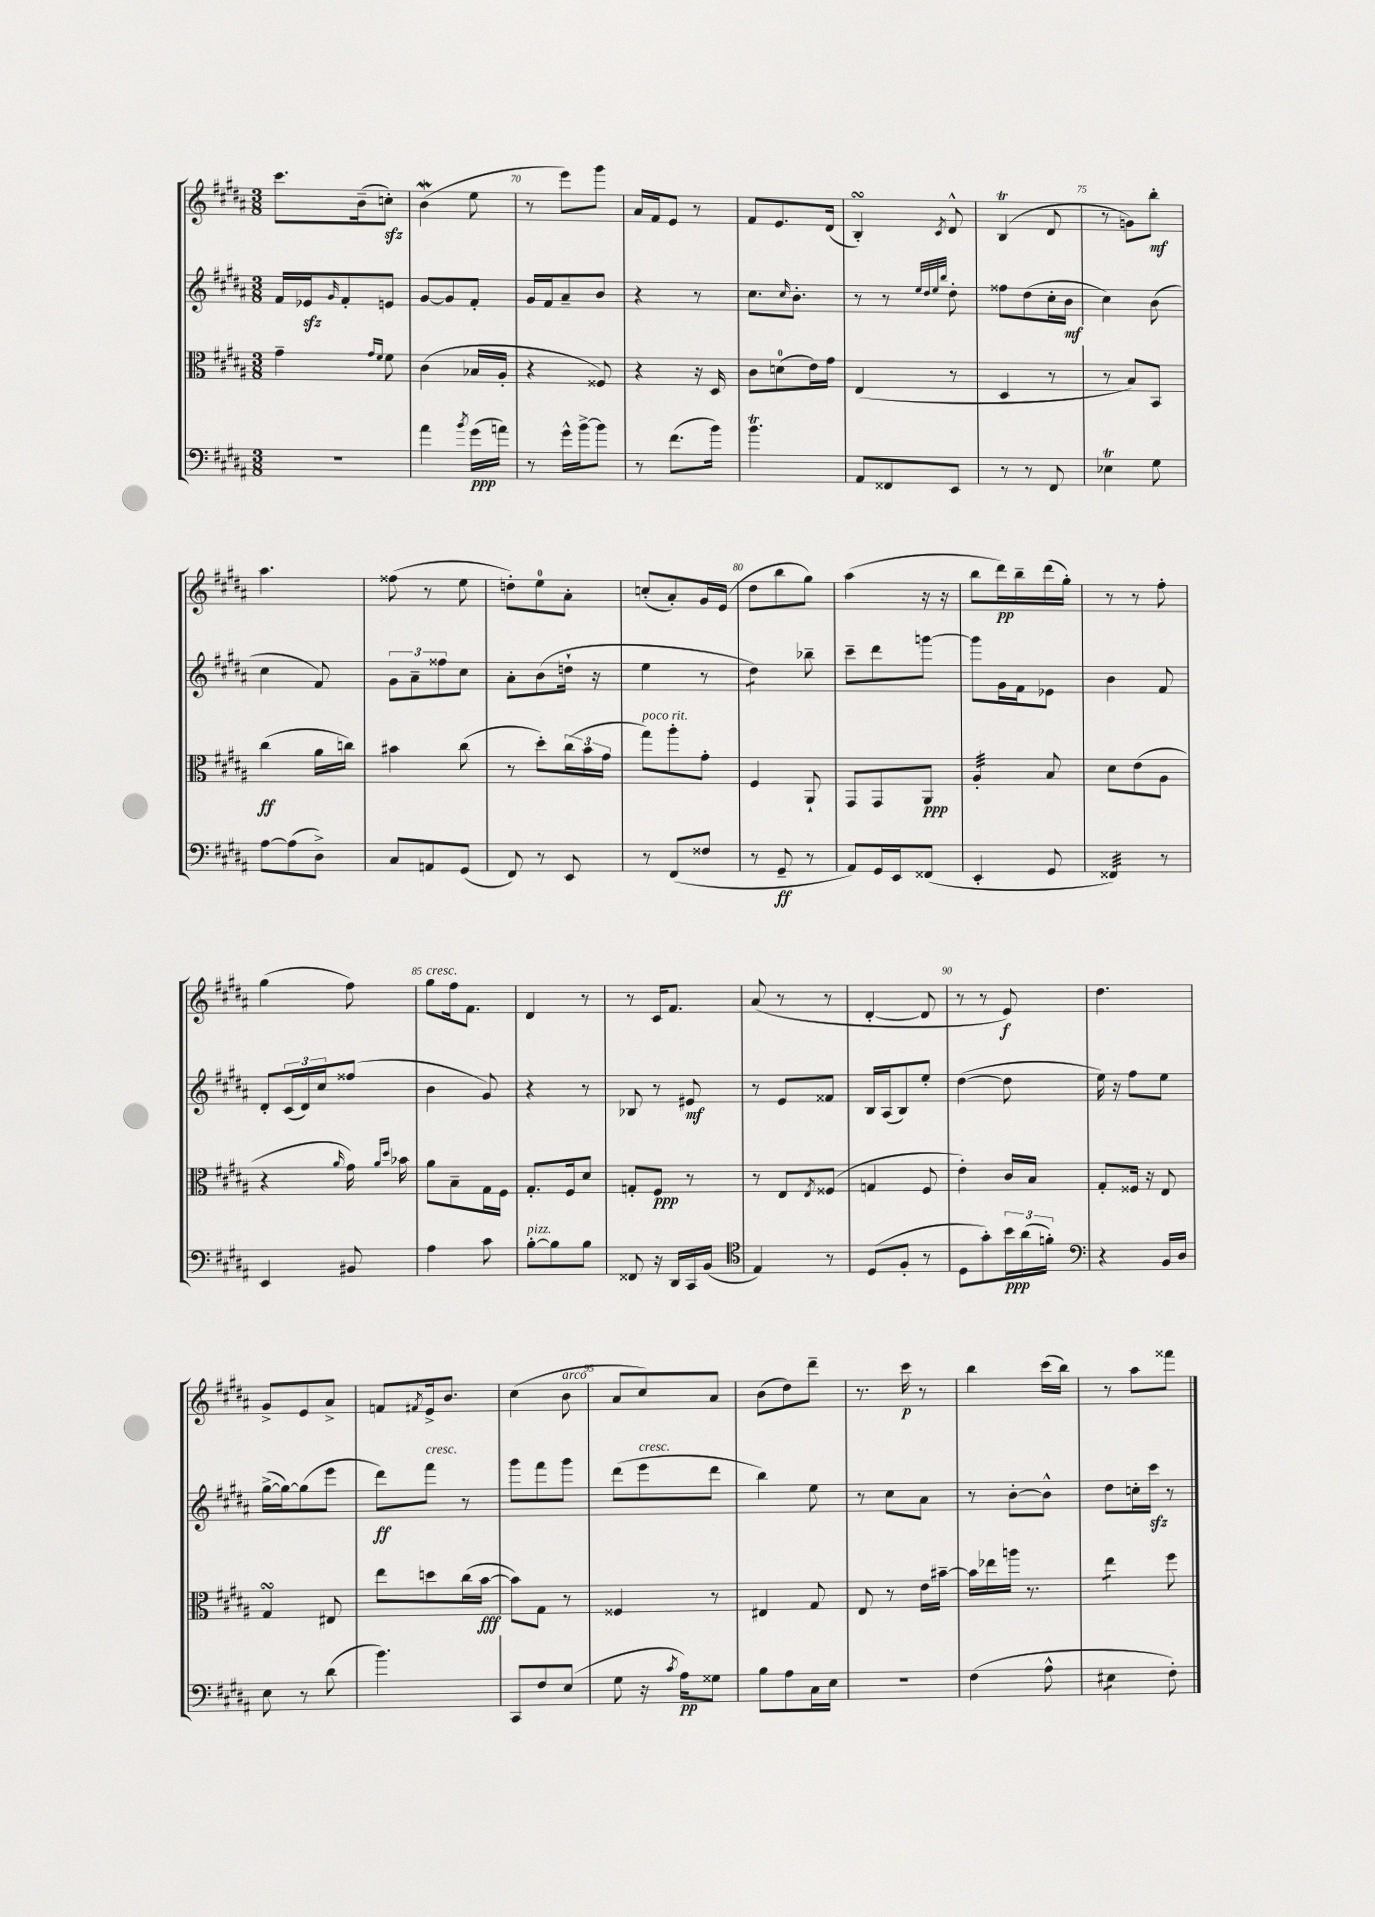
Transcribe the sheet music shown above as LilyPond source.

<<
\new StaffGroup <<
\new Staff = "s0" {
    \clef treble \key b \major \numericTimeSignature \time 3/8
    cis'''8. b'16--( c''8-.\sfz) |
    b'4\mordent( e''8 |
    r8 e'''8) gis'''8 |
    ais'16 fis'16 e'8 r8 |
    fis'8 e'8. dis'16( |
    b4-.\turn) \acciaccatura { cis'8 } dis'8-^ |
    b4\trill( dis'8 |
    r8 g'8) b''8-.\mf |
    ais''4. |
    fisis''8( r8 e''8 |
    d''8-.) e''8-0 ais'8-. |
    c''8-.( ais'8-.) gis'16 e'16( |
    dis''8 b''8 gis''8) |
    ais''4( r16 r16 |
    b''8 dis'''16\pp) b''16-- dis'''16( gis''16-.) |
    r8 r8 fis''8-. |
    gis''4( fis''8) |
    gis''8^\markup { \italic "cresc." } fis''16 fis'8. |
    dis'4 r8 |
    r8 cis'16 fis'8. |
    ais'8( r8 r8 |
    dis'4~-. dis'8 |
    r8 r8 e'8\f) |
    dis''4. |
    gis'8-> e'8 ais'8-> |
    f'8 \acciaccatura { fis'8 } e'16-> b'8. |
    cis''4( b'8^\markup { \italic "arco" } |
    ais'8 cis''8) ais'8 |
    b'8( dis''8) dis'''8-- |
    r8. cis'''16\p r8 |
    b''4 cis'''16( b''16) |
    r8 ais''8 fisis'''8 \bar "|." |
}
\new Staff = "s1" {
    \clef treble \key b \major \numericTimeSignature \time 3/8
    fis'16 ees'16\sfz \grace { gis'16 } fis'8-. e'8 |
    gis'8~ gis'8 fis'8-. |
    gis'16 fis'16 ais'8-- b'8 |
    r4 r8 |
    cis''8. \grace { cis''16 } b'8.-. |
    r8 r8 \grace { e''32 dis''32 e''32 b''32 } dis''8-. |
    fisis''8 dis''8( cis''16-. b'16\mf |
    cis''4) b'8( |
    cis''4 fis'8) |
    \tuplet 3/2 { gis'8 ais'8-- fisis''8 } cis''8 |
    ais'8-. b'8( d''16-! r16 |
    e''4 r8 |
    dis''4:8) bes''8-- |
    cis'''8-- dis'''8 g'''8~ |
    g'''8 gis'16 fis'16 ees'8 |
    b'4 fis'8 |
    dis'8-. \tuplet 3/2 { cis'16( dis'16) cis''16 } fisis''8( |
    b'4 gis'8) |
    r4 r8 |
    bes8 r8 eis'8\mf |
    r8 e'8 fisis'8 |
    b16 ais16( b8) e''8-. |
    dis''4~( dis''8 |
    e''16) r16 fis''8 e''8 |
    gis''16~->( gis''16~) gis''8( e'''8 |
    dis'''8\ff) fis'''8^\markup { \italic "cresc." } r8 |
    gis'''8 fis'''8 gis'''8 |
    dis'''8( e'''8^\markup { \italic "cresc." } dis'''8 |
    b''4) e''8 |
    r8 cis''8 ais'8 |
    r8 b'8~-. b'8-^ |
    dis''8 c''16-. cis'''16\sfz r8 \bar "|." |
}
\new Staff = "s2" {
    \clef alto \key b \major \numericTimeSignature \time 3/8
    gis'4-- \grace { gis'16 fis'16 } fis'8 |
    cis'4( bes16 ais16-. |
    r4 fisis8) |
    r4 r16 dis16 |
    cis'8 d'8-0( e'16) gis'16 |
    e4( r8 |
    dis4 r8 |
    r8 b8) b,8 |
    cis''4\ff( ais'16 c''16) |
    bis'4 cis''8( |
    r8 dis''8-.) \tuplet 3/2 { cis''16( b'16 gis'16 } |
    gis''8^\markup { \italic "poco rit." }) ais''8-. gis'8-. |
    fis4 ais,8-! |
    gis,8 gis,8 ais,8\ppp |
    ais4:32-. b8 |
    dis'8 e'8( ais8 |
    r4 \grace { ais'16 } gis'16) \grace { ais'16 dis''16 } bes'16 |
    ais'8 b8-- gis16 fis16 |
    gis8.-. fis16 dis'8 |
    g8-. fis8\ppp r8 |
    r8 e8 \acciaccatura { e8 } fisis8( |
    g4 fis8 |
    e'4-.) cis'16 b16 |
    gis8-. fisis16 r16 e8 |
    gis4\turn eis8 |
    e''8 d''8 cis''16( b'16~\fff |
    b'8) gis8 r8 |
    fisis4 r8 |
    eis4 gis8 |
    e8 r8 e'16 bis'16~-- |
    bis'16 ees''16 a''16 r8. |
    e''4:8 fis''8 \bar "|." |
}
\new Staff = "s3" {
    \clef bass \key b \major \numericTimeSignature \time 3/8
    R4. |
    ais'4 \acciaccatura { b'8 } gis'16\ppp( a'16) |
    r8 gis'16-^ b'16~-> b'8 |
    r8 fis'8.( b'16) |
    b'4.\trill |
    ais,8 fisis,8 e,8 |
    r8 r8 fis,8 |
    ees4\trill gis8 |
    ais8~ ais8( dis8->) |
    cis8 a,8 gis,8( |
    fis,8) r8 e,8 |
    r8 fis,8( fisis8 |
    r8 gis,8--\ff r8 |
    ais,8) gis,16 e,16 fisis,8( |
    e,4-. gis,8 |
    fisis,4:32) r8 |
    e,4 bis,8 |
    ais4 cis'8 |
    b8~-.^\markup { \italic "pizz." } b8 b8 |
    fisis,8 r16 dis,16 cis,16 b,16( |
    \clef tenor e4) r8 |
    dis8( fis8-. r8 |
    dis8 gis'8-.) \tuplet 3/2 { b'16\ppp ais'16( f'16-.) } |
    \clef bass r4 b,16 dis16 |
    e8 r8 dis'8( |
    b'4.) |
    cis,8 fis8 e8( |
    gis8 r16 \acciaccatura { cis'8 } ais16\pp) gisis8 |
    b8 ais8 cis16 e16 |
    R4. |
    fis4( ais8-^ |
    eis4:8 fis8-.) \bar "|." |
}
>>
>>
\layout { \context { \Score currentBarNumber = #68 \override BarNumber.break-visibility = ##(#f #t #t) barNumberVisibility = #(every-nth-bar-number-visible 5) } }
